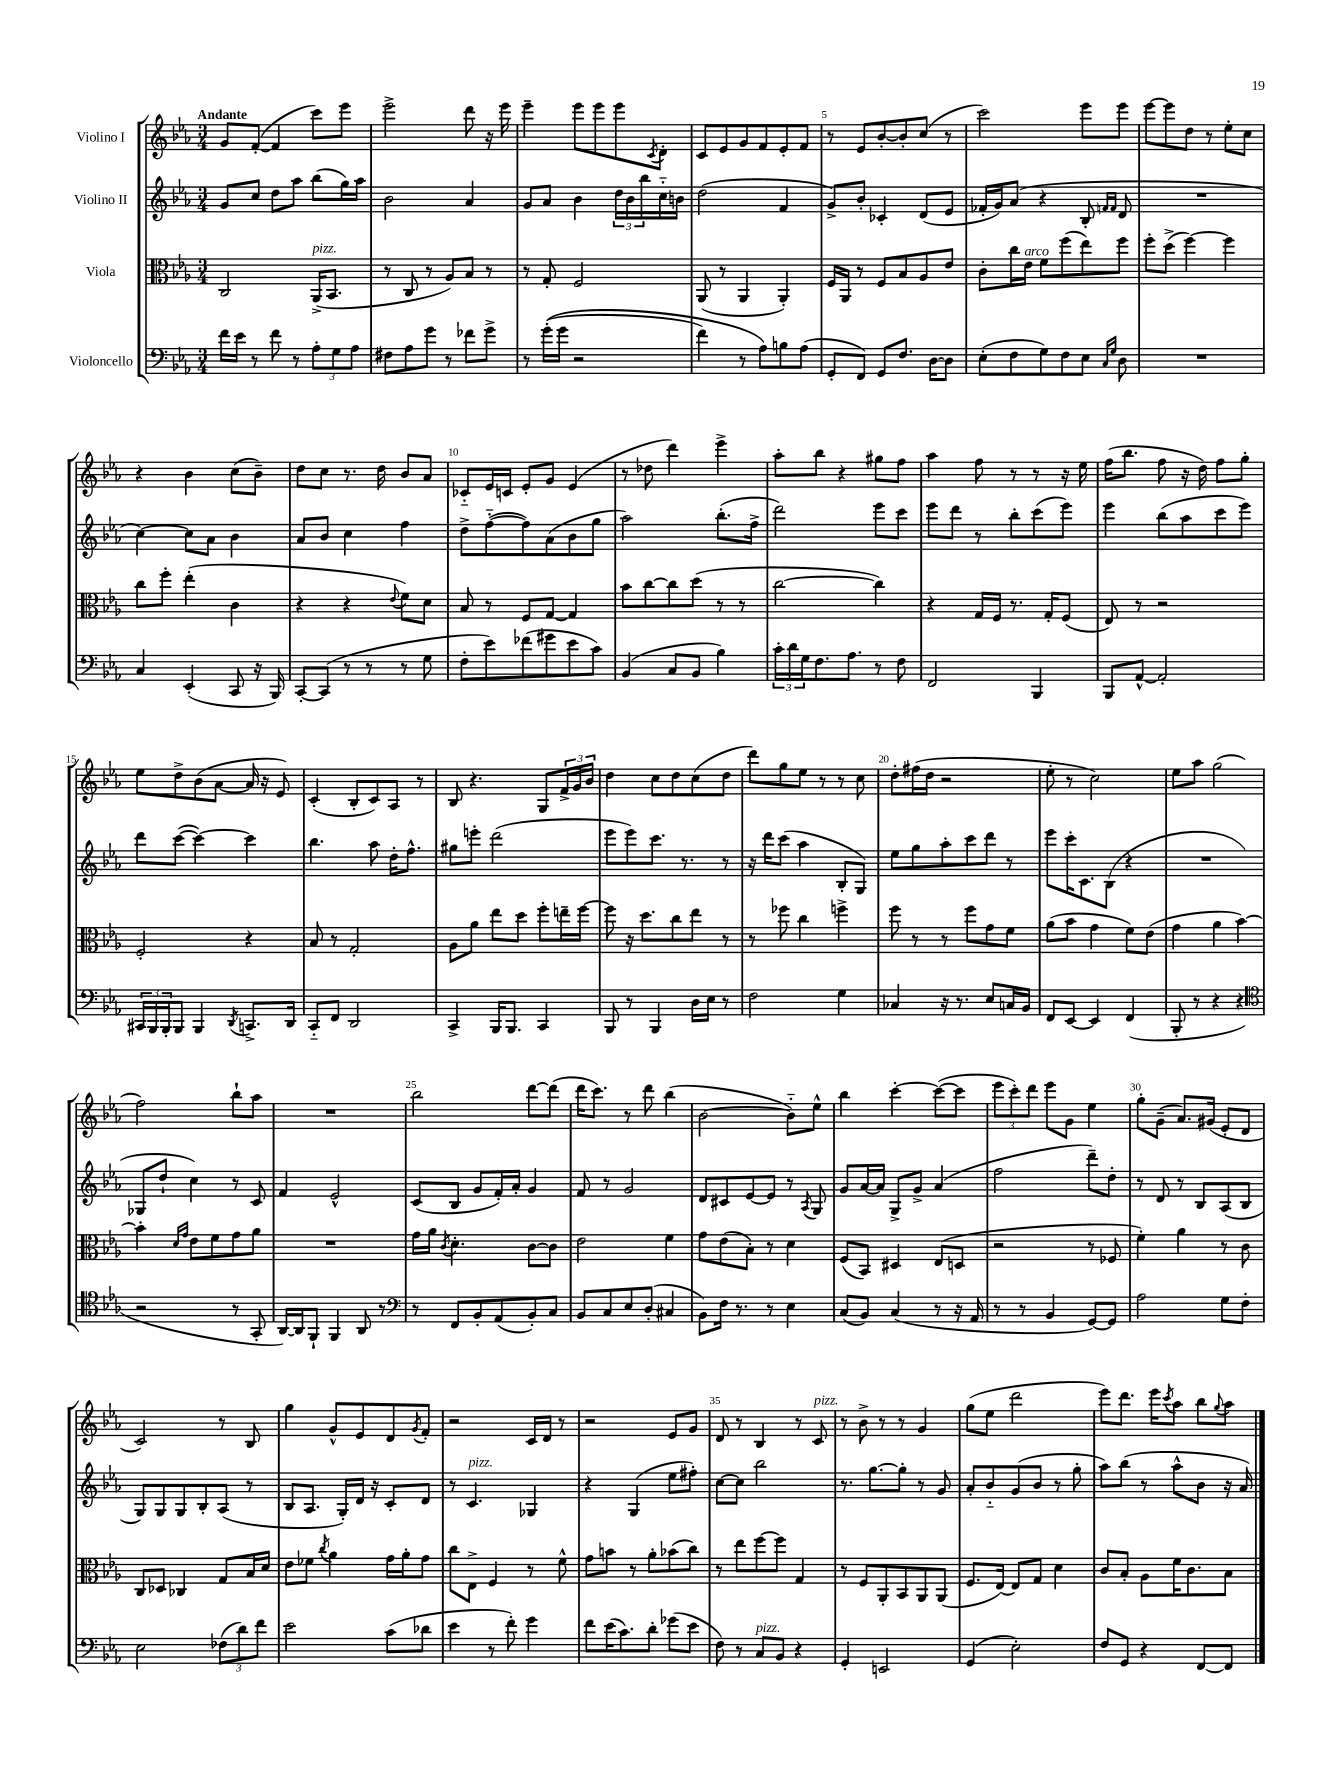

**kern	**kern	**kern	**kern
*staff4	*staff3	*staff2	*staff1
*clefF4	*clefC3	*clefG2	*clefG2
*k[b-e-a-]	*k[b-e-a-]	*k[b-e-a-]	*k[b-e-a-]
*M3/4	*M3/4	*M3/4	*M3/4
16f\LL	2C/	8g/L	8g/L
16e-\JJ	.	.	.
8r	.	8cc/J	([8f'/J
8f\	.	8dd\L	4f/]
8r	.	8aa-\J	.
12A-'\L	(16AA-^/LK	(8bb-\L	8ccc\L)
.	8.BB-/J	.	.
12G\	.	.	.
.	.	16gg\L)	8eee-\J
12A-\J	.	.	.
.	.	16aa-\JJ	.
=	=	=	=
8F#\L	8r	2b-\	2eee-^\
8A-\	8C/	.	.
8g\J	8r	.	.
8r	8A-/L)	.	.
8f-\L	8B-/J	4a-/	8ddd\
8g^\J	8r	.	16r
.	.	.	16eee-\
=	=	=	=
8r	8r	8g/L	4eee-~\
&((16g'\LL	8G'/	8a-/J	.
16g\JJ	.	.	.
2r	2F/	4b-\	8eee-\L
.	.	.	8eee-\
.	.	24dd\LL	8eee-\
.	.	24b-\	.
.	.	24bb-\	.
.	.	.	8qc/
.	.	16cc'~\	8d'\J
.	.	16b\JJ	.
=	=	=	=
4f\)	(8AA-/	(2dd\	8c/L
.	8r	.	8e-/
8r	4AA-/	.	8g/
8A-\L&)	.	.	8f/
8B\	4AA-'/)	4f/	8e-'/
(8A-\J	.	.	8f/J
=	=	=	=
8GG'/L	16F/LL	8g^/L)	8r
.	16AA-/JJ	.	.
8FF/J)	8r	8b-'/J	8e-/L
8GG/L	8F/L	4c-'/	[8b-'/
8.F/J	8B-/	.	8b-'/]
.	8A-/	(8d/L	(8cc/J
[16D\LK	.	.	.
8D\]J	8e-/J	8e-/J	8r
=	=	=	=
(8E-'\L	8c'\L	16f-'/LL	2ccc\)
.	.	16g/J)	.
8F\	16cc\L	(8a-/J	.
.	16e-\JJ	.	.
8G\)	8f\L	4r	.
8F\	(8ff\	.	.
8E-\J	8ee-\)	8B-'/	8eee-\L
16qqC/LL	.	16qqf/LL	.
16qqG/JJ	.	16qqf/JJ	.
8D\	8ff\J	8d/	8eee-\J
=	=	=	=
2.r	8ff'\L	2.r	[8eee-\L
.	(8dd^\J	.	8eee-\]
.	[4ff\)	.	8dd\J
.	.	.	8r
.	4ff\]	.	8ee-'\L
.	.	.	8cc\J
=	=	=	=
4C/	8cc\L	[4cc\)	4r
.	8ff'\J	.	.
(4EE-'/	(4ee-'\	8cc\]L	4b-\
.	.	8a-\J	.
8CC/	4c\	4b-\	(8cc\L
16r	.	.	8b-~\J)
16BBB-/)	.	.	.
=	=	=	=
[8CC'/L	4r	8a-/L	8dd\L
(8CC/]J	.	8b-/J	8cc\J
8r	4r	4cc\	8.r
8r	.	.	.
.	.	.	16dd\
.	8qqe-/	.	.
8r	8f\L)	4ff\	8b-/L
8G\	8d\J	.	8a-/J
=	=	=	=
8F'\L	8B-/	8dd^\L	8c-'~/L
8e-\)	8r	([8ff'~\	16e-/L
.	.	.	16c/JJ
(8f-\	8F/L	8ff\])	8e-'/L
8g#\	[8G/J	(8a-\	8g/J
8e-\	4G/]	8b-\	(4e-/
8c\J)	.	8gg\J	.
=	=	=	=
(4BB-/	8b-\L	2aa-\)	8r
.	[8cc\	.	8dd-\
8C/L	8cc\]	.	4ddd\)
8BB-/J	(8dd\J	.	.
4B-\)	8r	(8.bb-'\L	4eee-^\
.	8r	.	.
.	.	16ff^\Jk	.
=	=	=	=
24c'\LL	[2cc\	2ddd\)	8aa-'\L
24d\	.	.	.
24G\J	.	.	.
8.F\	.	.	8bb-\J
.	.	.	4r
8.A-\J	.	.	.
8r	4cc\])	8eee-\L	8gg#\L
8F\	.	8ccc\J	8ff\J
=	=	=	=
2FF/	4r	8eee-\L	4aa-\
.	.	8ddd\J	.
.	16G/LL	8r	8ff\
.	16F/JJ	.	.
.	8.r	8bb-'\L	8r
4BBB-/	.	(8ccc\	8r
.	16G'/LK	.	.
.	(8F/J	8eee-\J)	16r
.	.	.	16ee-\
=	=	=	=
8BBB-/L	8E-/)	4eee-\	(16ff\LK
.	.	.	8.bb-\J
[8AA-^^/J	8r	.	.
2AA-'/]	2r	(8bb-\L	8ff\
.	.	8aa-\	16r
.	.	.	16dd\)
.	.	8ccc\	8ff\L
.	.	8eee-\J)	8gg'\J
=	=	=	=
24CC#/LL	2F'/	8ddd\L	8ee-\L
24BBB-/	.	.	.
24BBB-'/J	.	.	.
8BBB-/J	.	([8ccc\J	8dd^\
4BBB-/	.	4ccc\_)	(8b-\
.	.	.	[8a-\J
8qDD/	.	.	.
8.CC^/L	4r	4ccc\]	16a-/]
.	.	.	16r
.	.	.	8e-/)
16DD/Jk	.	.	.
=	=	=	=
8CC'~/L	8B-/	4.bb-\	(4c'/
8FF/J	8r	.	.
2DD/	2G'/	.	8B-'/L
.	.	8aa-\	8c/)
.	.	16dd'\LK	8A-/J
.	.	8.ff^^\J	.
.	.	.	8r
=	=	=	=
4CC^/	8A-\L	8gg#\L	8B-/
.	8a-\J	8eee'\J	4.r
16BBB-/LK	8ee-\L	(2ddd\	.
8.BBB-/J	.	.	.
.	8dd\J	.	.
4CC/	8ff'\L	.	8G/L
.	16ee~\L	.	24f^/L
.	.	.	24g/
.	[16ff\JJ	.	.
.	.	.	24b-/JJ
=	=	=	=
8BBB-/	8ff\]	8eee-\L	4dd\
8r	16r	8eee-\)	.
.	8.dd\L	.	.
4BBB-/	.	8.ccc\J	8cc\L
.	8cc\	.	8dd\
.	.	8.r	.
16D\LL	8ee-\J	.	(8cc\
16E-\JJ	.	.	.
8r	8r	8r	8dd\J
=	=	=	=
2F\	8r	16r	8ddd\L)
.	.	16ddd\LK	.
.	8ff-\	(8ccc\J	8gg\
.	4cc\	4aa-\	8ee-\J
.	.	.	8r
4G\	4ff^\	8B-'/L	8r
.	.	8G/J)	8cc\
=	=	=	=
4C-/	8ff\	8ee-\L	8dd'\L
.	8r	8gg\	(16ff#\L
.	.	.	16dd\JJ
16r	8r	8aa-'\	2r
8.r	.	.	.
.	8ff\L	8ccc\	.
8E-/L	8g\	8ddd\J	.
16C/L	8f\J	8r	.
16BB-/JJ	.	.	.
=	=	=	=
8FF/L	(8a-\L	8eee-\L	8ee-'\
[8EE-/J	8b-\J	16ccc'\K	8r
.	.	8.c\	.
4EE-/]	4g\	.	2cc\)
.	.	(8B-\J	.
(4FF/	8f\L)	4r	.
.	(8e-\J	.	.
=	=	=	=
8BBB-'/	4g\	2.r	8ee-\L
8r	.	.	8aa-\J
4r	4a-\	.	(2gg\
4r	[4b-\)	.	.
=	=	=	=
*clefC4	*	*	*
2r	4b-'\]	8G-/L	2ff\)
.	.	8dd`/J	.
.	16qqd/LL	.	.
.	16qqg/JJ	.	.
.	8e-\L	4cc\)	.
.	8f\	.	.
8r	8g\	8r	8bb-`\L
8GG'/	8a-\J	8c/	8aa-\J
=	=	=	=
[16AA-/LL)	2.r	4f/	2.r
16AA-/]J	.	.	.
8FF`/J	.	.	.
4FF/	.	2e-^^/	.
8AA-/	.	.	.
8r	.	.	.
=	=	=	=
*clefF4	*	*	*
8r	16g\LL	(8c/L	2bb-\
.	16a-\JJ	.	.
.	8qc/	.	.
8FF/L	4.d'\	8B-/J	.
8BB-'/	.	8g/L	.
(8AA-/	.	16f'/L)	.
.	.	16a-'/JJ	.
8BB-'/)	[8c\L	4g/	[8ddd\L
8C/J	8c\]J	.	(8ddd\]J
=	=	=	=
8BB-/L	2e-\	8f/	16ddd\LK
.	.	.	8.ccc\J)
8C/	.	8r	.
8E-/	.	2g/	8r
(8D'/J	.	.	8ddd\
4C#/	4f\	.	(4bb-\
=	=	=	=
8BB-\L)	8g\L	8d/L	[2b-\
16F\Jk	(8e-\	8c#/	.
8.r	.	.	.
.	8B-'\J)	[8e-/	.
8r	8r	8e-/]J	.
4E-\	4d\	8r	8b-'~\]L)
.	.	8qA-/	.
.	.	8G/	8ee-^^\J
=	=	=	=
(8C/L	(8F/L	8g/L	4bb-\
8BB-/J)	8BB-/J)	[16a-/L	.
.	.	16a-/]JJ	.
(4C/	4D#/	8G^/L	[4ccc'\
.	.	8g^/J	.
8r	(8E-/L	(4a-/	(8ccc\_L
16r	8D/J	.	8ccc\]J
16AA-/	.	.	.
=	=	=	=
8r	2r	2ff\	12eee-\L
.	.	.	12ccc'\)
8r	.	.	.
.	.	.	12ddd\J
4BB-/	.	.	8eee-\L
.	.	.	8g\J
[8GG/L)	8r	8ddd~\L)	4ee-\
8GG/]J	8F-/	8dd'\J	.
=	=	=	=
2A-\	4f'\)	8r	8gg'\L
.	.	8d/	(8g~\J
.	4a-\	8r	8.a-/L)
.	.	8B-/L	.
.	.	.	(16g#/Jk
8G\L	8r	(8A-/	8e-'/L
8F'\J	8c\	8B-/J	8d/J
=	=	=	=
2E-\	8C/L	8G/L)	2c/)
.	8D-/J	8G/	.
.	4C-/	8G/	.
.	.	8B-'/	.
(12F-\L	8G/L	(8A-/J	8r
12d\)	.	.	.
.	16B-/L	8r	8B-/
12f\J	.	.	.
.	16d/JJ	.	.
=	=	=	=
2e-\	8e-\L	8B-/L	4gg\
.	8f-\J	8.A-/J	.
.	8qcc/	.	.
.	4a-\	.	8g^^/L
.	.	16G'/LL)	.
.	.	16d/JJ	8e-/
.	.	16r	.
(8c\L	16g\LL	8c'/L	8d/
.	16a-'\J	.	.
.	.	.	8qg/
8d-\J	8g\J	8d/J	8f'/J
=	=	=	=
4e-\	8cc\L	8r	2r
.	8E-^\J	4.c/	.
8r	4F/	.	.
8f'\)	.	.	.
4g\	8r	4G-/	16c/LL
.	.	.	16d/JJ
.	8f^^\	.	8r
=	=	=	=
8f\L	8g\L	4r	2r
(16e-\K	8b\J	.	.
8.c\)	.	.	.
.	8r	(4G/	.
8d'\J	8a-'\L	.	.
(8g-\L	(8b-\	8ee-\L	8e-/L
8e-\J	8cc\J)	8ff#'\J)	8g/J
=	=	=	=
8F\)	8r	[8cc\L	8d/
8r	8ee-\L	8cc\]J	8r
8C/L	[8ff\	2bb-\	4B-/
8BB-/J	8ff\]J	.	.
4r	4G/	.	8r
.	.	.	8c/
=	=	=	=
4GG'/	8r	8.r	8r
.	8F/L	.	8b-^\
.	.	[8.gg\L	.
2EE/	8AA-'/	.	8r
.	8BB-/	8gg'\]J	8r
.	8AA-/	8r	4g/
.	(8AA-/J	8g/	.
=	=	=	=
(4GG/	8.F/L	8a-'/L	(8gg\L
.	.	8b-'~/	8ee-\J
.	[16E-/Jk)	.	.
2E-'\)	8E-/]L	(8g/	2ddd\
.	8G/J	8b-/J	.
.	4d\	8r	.
.	.	8gg'\	.
=	=	=	=
8F/L	8c/L	8aa-\L)	8eee-\L)
8GG/J	8B-'/J	(8bb-\J	8.ddd\J
4r	8A-\L	8r	.
.	.	.	16eee-\LK
.	.	.	8qccc/
.	16f\K	8aa-^^\L	8aa-\J
.	8.c\	.	.
[8FF/L	.	8b-\J	8bb-\L
.	.	.	8qqgg/
8FF/]J	8B-\J	16r	8aa-\J
.	.	16a-/)	.
==	==	==	==
*-	*-	*-	*-
